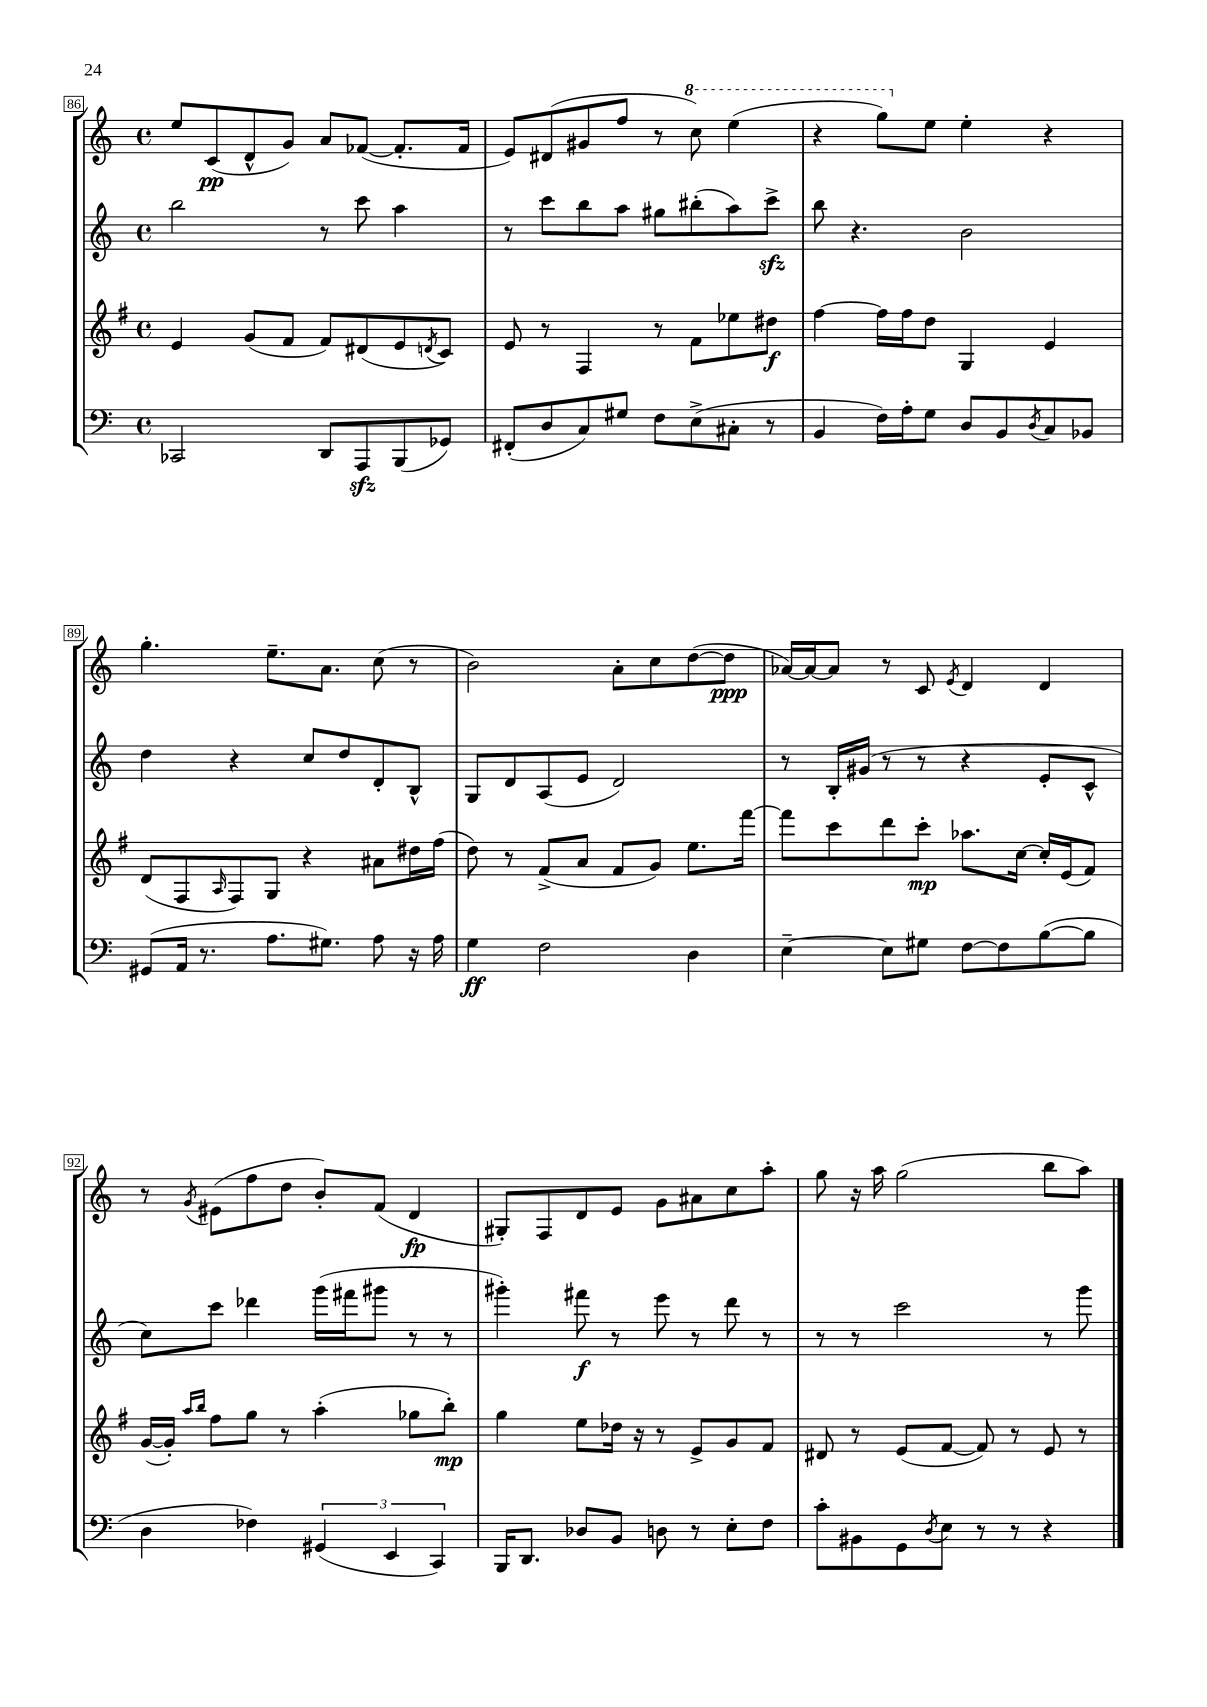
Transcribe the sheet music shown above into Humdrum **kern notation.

**kern	**kern	**kern	**kern
*staff4	*staff3	*staff2	*staff1
*clefF4	*clefG2	*clefG2	*clefG2
*k[]	*k[f#]	*k[]	*k[]
*M4/4	*M4/4	*M4/4	*M4/4
*met(c)	*met(c)	*met(c)	*met(c)
2CC-/	4e/	2bb\	8ee/L
.	.	.	(8c/
.	(8g/L	.	8d^^/
.	8f#/J	.	8g/J)
8DD/L	8f#/L)	8r	8a/L
8AAA/	(8d#/	8ccc\	([8f-/J
(8BBB/	8e/	4aa\	8.f-'/]L
.	8qd/	.	.
8GG-/J)	8c/J)	.	.
.	.	.	16f-/Jk
=	=	=	=
(8FF#'/L	8e/	8r	8e/L)
8D/	8r	8ccc\L	(8d#/
8C/)	4F#/	8bb\	8g#/
8G#/J	.	8aa\J	8ff/J
8F\L	8r	8gg#\L	8r
(8E^\	8f#\L	(8bb#'\	8ccc\)
8C#'\J	8ee-\	8aa\)	(4eee\
8r	8dd#\J	8ccc^\J	.
=	=	=	=
4BB/	[4ff#\	8bb\	4r
.	.	4.r	.
16F\LL)	16ff#\]LL	.	8ggg\L)
16A'\J	16ff#\J	.	.
8G\J	8dd\J	.	8ee\J
8D/L	4G/	2b\	4ee'\
8BB/	.	.	.
8qD/	.	.	.
8C/	4e/	.	4r
8BB-/J	.	.	.
=	=	=	=
(8GG#/L	(8d/L	4dd\	4.gg'\
16AA/Jk	8F#/	.	.
8.r	.	.	.
.	16qqA/	.	.
.	8F#/)	4r	.
8.A\L	8G/J	.	8.ee~\L
.	4r	8cc/L	.
8.G#\J)	.	.	8.a\J
.	.	8dd/	.
8A\	8a#\L	8d'/	(8cc\
16r	16dd#\L	8B^^/J	8r
16A\	(16ff#\JJ	.	.
=	=	=	=
4G\	8dd\)	8G/L	2b\)
.	8r	8d/	.
2F\	(8f#^/L	(8A/	.
.	8a/J	8e/J	.
.	8f#/L	2d/)	8a'\L
.	8g/J)	.	8cc\
4D\	8.ee\L	.	([8dd\
.	.	.	8dd\]J
.	[16fff#\Jk	.	.
=	=	=	=
[4E~\	8fff#\]L	8r	[16a-/LL)
.	.	.	16a-/_J
.	8ccc\	16B'/LL	8a-/]J
.	.	(16g#/JJ	.
8E\]L	8ddd\	8r	8r
8G#\J	8ccc'\J	8r	8c/
.	.	.	8qe/
[8F\L	8.aa-\L	4r	4d/
8F\]	.	.	.
.	[16cc\Jk	.	.
([8B\	16cc'/]LL	8e'/L	4d/
.	(16e/J	.	.
8B\]J	8f#/J)	8c^^/J	.
=	=	=	=
4D\	([16g/LL	8cc\L)	8r
.	16g'/]JJ)	.	.
.	16qqaa/LL	.	.
.	16qqbb/JJ	.	8qg/
.	8ff#\L	8ccc\J	(8e#\L
4F-\)	8gg\J	4ddd-\	8ff\
.	8r	.	8dd\J
(6GG#/	(4aa'\	(16ggg\LL	8b'/L)
.	.	16fff#\J	.
.	.	8ggg#\J	(8f/J
6EE/	.	.	.
.	8gg-\L	8r	4d/
6CC/)	.	.	.
.	8bb'\J)	8r	.
=	=	=	=
16BBB/LK	4gg\	4ggg#'\)	8G#'/L)
8.DD/J	.	.	.
.	.	.	8F/
8D-/L	8ee\L	8fff#\	8d/
8BB/J	16dd-\Jk	8r	8e/J
.	16r	.	.
8D\	8r	8eee\	8g\L
8r	8e^/L	8r	8a#\
8E'\L	8g/	8ddd\	8cc\
8F\J	8f#/J	8r	8aa'\J
=	=	=	=
8c'\L	8d#/	8r	8gg\
8BB#\	8r	8r	16r
.	.	.	16aa\
8GG\	(8e/L	2ccc\	(2gg\
8qD/	.	.	.
8E\J	[8f#/J	.	.
8r	8f#/])	.	.
8r	8r	.	.
4r	8e/	8r	8bb\L
.	8r	8ggg\	8aa\J)
==	==	==	==
*-	*-	*-	*-
